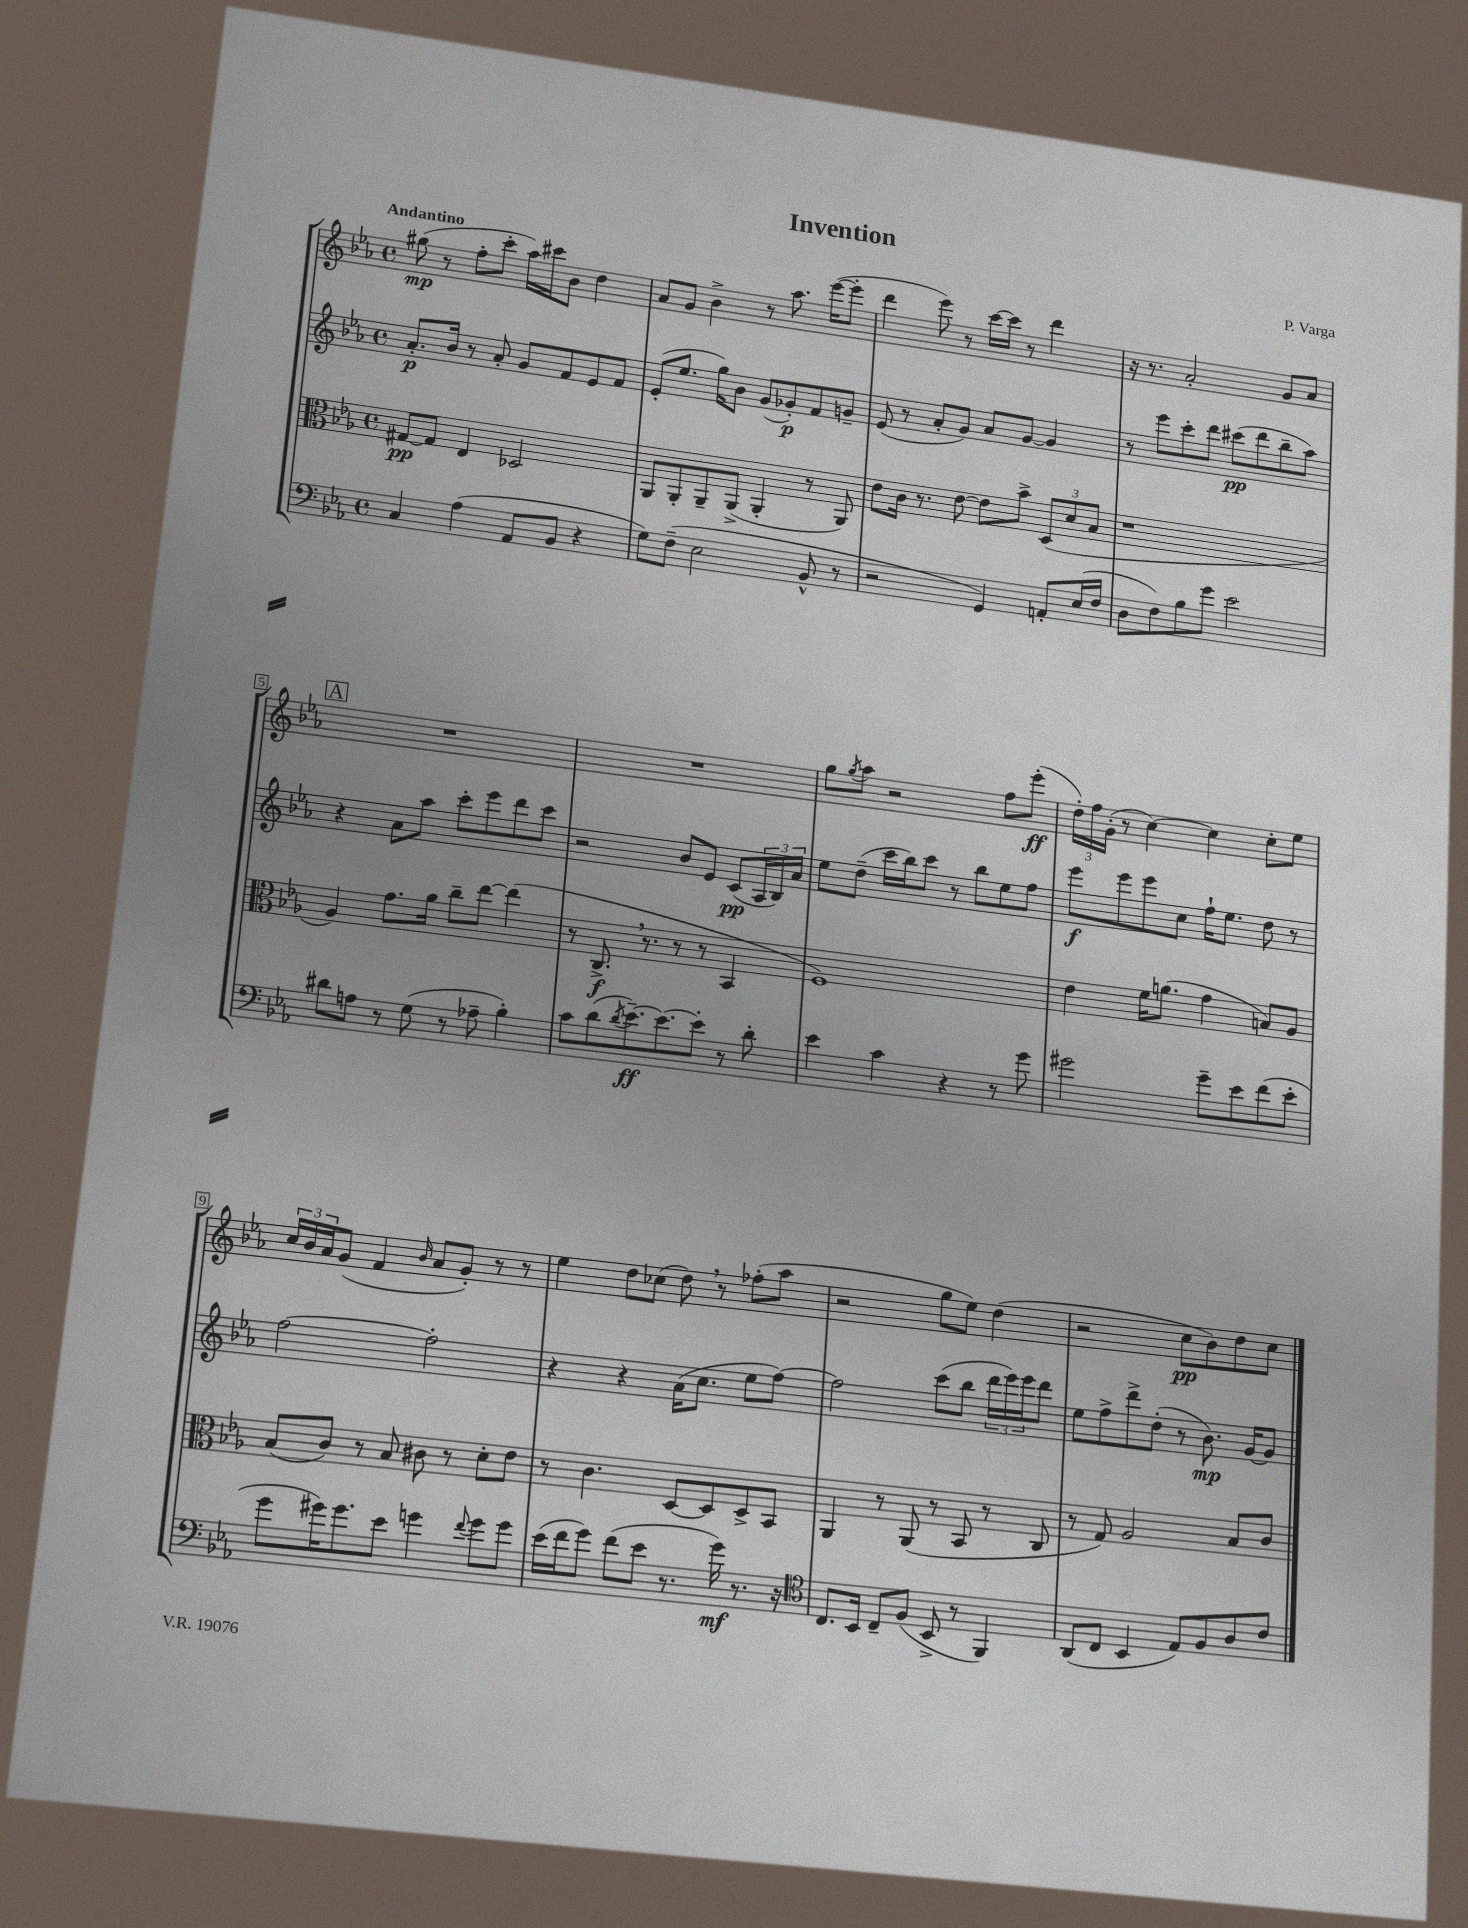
\header { title = "Invention" composer = "P. Varga" }
<<
\new StaffGroup <<
\new Staff = "s0" {
    \clef treble \key ees \major \defaultTimeSignature \time 4/4 \tempo "Andantino"
    gis''8\mp( r8 f''8-. c'''8-. aes''16) cis'''16 bes'8 d''4 |
    aes'8 g'8 bes'4-> r8 aes''8. ees'''16~( ees'''8-. |
    d'''4 ees'''8) r8 c'''16~ c'''16 r8 d'''4 |
    r16 r8. aes'2-. g'8 aes'8 |
    \mark \markup { \box "A" } R1 |
    R1 |
    g''8 \acciaccatura { g''8 } aes''8 r2 f''8 ees'''8-.\ff( |
    \tuplet 3/2 { d''16-.) f''16 g'16-.( } r8 c''4~) c''4 c''8-. ees''8 |
    \tuplet 3/2 { c''16 bes'16 aes'16 } g'8( f'4 \grace { bes'16 } aes'8 g'8-.) r8 r8 |
    ees''4 d''8 ces''8( d''8) \breathe r8 fes''8-.( aes''8 |
    r2 g''8 ees''8) d''4( |
    r2 c''8\pp bes'8) d''8 c''8 \bar "|." |
}
\new Staff = "s1" {
    \clef treble \key ees \major \defaultTimeSignature \time 4/4
    aes'8.-.\p bes'16 r8 aes'8-. g'8 f'8 ees'8 f'8 |
    ees'8-.( ees''8. g''16) bes'8 g'8( ges'8-.\p) f'8 g'8-- |
    ees'8( r8 aes'8-. g'8) aes'8 g'8~ g'4 |
    r8 ees'''8 c'''8-. d'''8 cis'''8\pp( d'''8 bes''8-- aes''8) |
    \mark \markup { \box "A" } r4 aes'8 aes''8 c'''8-. ees'''8 d'''8 c'''8 |
    r2 bes'8 ees'8 c'8\pp( \tuplet 3/2 { aes16 bes16) aes'16 } |
    ees''8 d''8--( c'''16 bes''16) c'''8 r8 bes''8 ees''8 f''8 |
    ees'''8\f ees'''8 ees'''8 c''8 f''16-! ees''8. d''8 r8 |
    f''2~ f''2-. |
    r4 r4 aes'16( c''8. ees''8 f''8~) |
    f''2 c'''8( bes''8 \tuplet 3/2 { d'''16 ees'''16) ees'''16 } d'''8 |
    ees''8 f''8-> d'''8-> d''8-.( r8 bes'8.\mp) g'16~ g'8 \bar "|." |
}
\new Staff = "s2" {
    \clef alto \key ees \major \defaultTimeSignature \time 4/4
    gis8~\pp gis8 ees4 des2 |
    aes,8 aes,8-. aes,8-- aes,8->( aes,4-. r8 aes,8) |
    ees'8 c'16 r8. ees'8~ ees'8 bes'8-> \tuplet 3/2 { d8( d'8 bes8 } |
    r1 |
    \mark \markup { \box "A" } aes4) g'8. aes'16 c''8-- ees''8~ ees''4( |
    r8 c8.->\f \breathe r8. r8 r8 bes,4 |
    f1) |
    ees'4 f'16 a'8.( g'4 b8) aes8 |
    bes8( c'8) r8 bes8 cis'8 r8 d'8-. ees'8 |
    r8 c'4. d8~ d8 d8-> bes,8 |
    aes,4 r8 aes,8( r8 bes,8 r8 c8 |
    r8 g8) aes2 bes8 c'8 \bar "|." |
}
\new Staff = "s3" {
    \clef bass \key ees \major \defaultTimeSignature \time 4/4
    c4 aes4( aes,8 bes,8 r4 |
    g8) f8--( ees2 bes,8-^ r8 |
    r2 g,4) a,8-. ees16( f16 |
    d8 f8) bes8 g'8 ees'2 |
    \mark \markup { \box "A" } dis'8 a8 r8 g8( r8 aes8-- bes4-.) |
    c'8 d'8( \acciaccatura { d'8 } ees'8.~--\ff) ees'8.~ ees'8-. r8 d'8-. |
    ees'4 c'4 r4 r8 g'8 |
    gis'2 gis'8-- ees'8 f'8( ees'8-. |
    g'8 gis'16) gis'8. ees'8 g'4 \appoggiatura { f'8 } g'8 g'8 |
    ees'16( f'16 g'8) f'8( ees'8 r8. g'16\mf) r8. r16 |
    \clef tenor c8. bes,16 c8-- f8( bes,8-> r8 f,4) |
    aes,8( c8 bes,4 ees8) f8 aes8 c'8 \bar "|." |
}
>>
>>
\layout { \context { \Score \override BarNumber.stencil = #(make-stencil-boxer 0.1 0.3 ly:text-interface::print) } }
